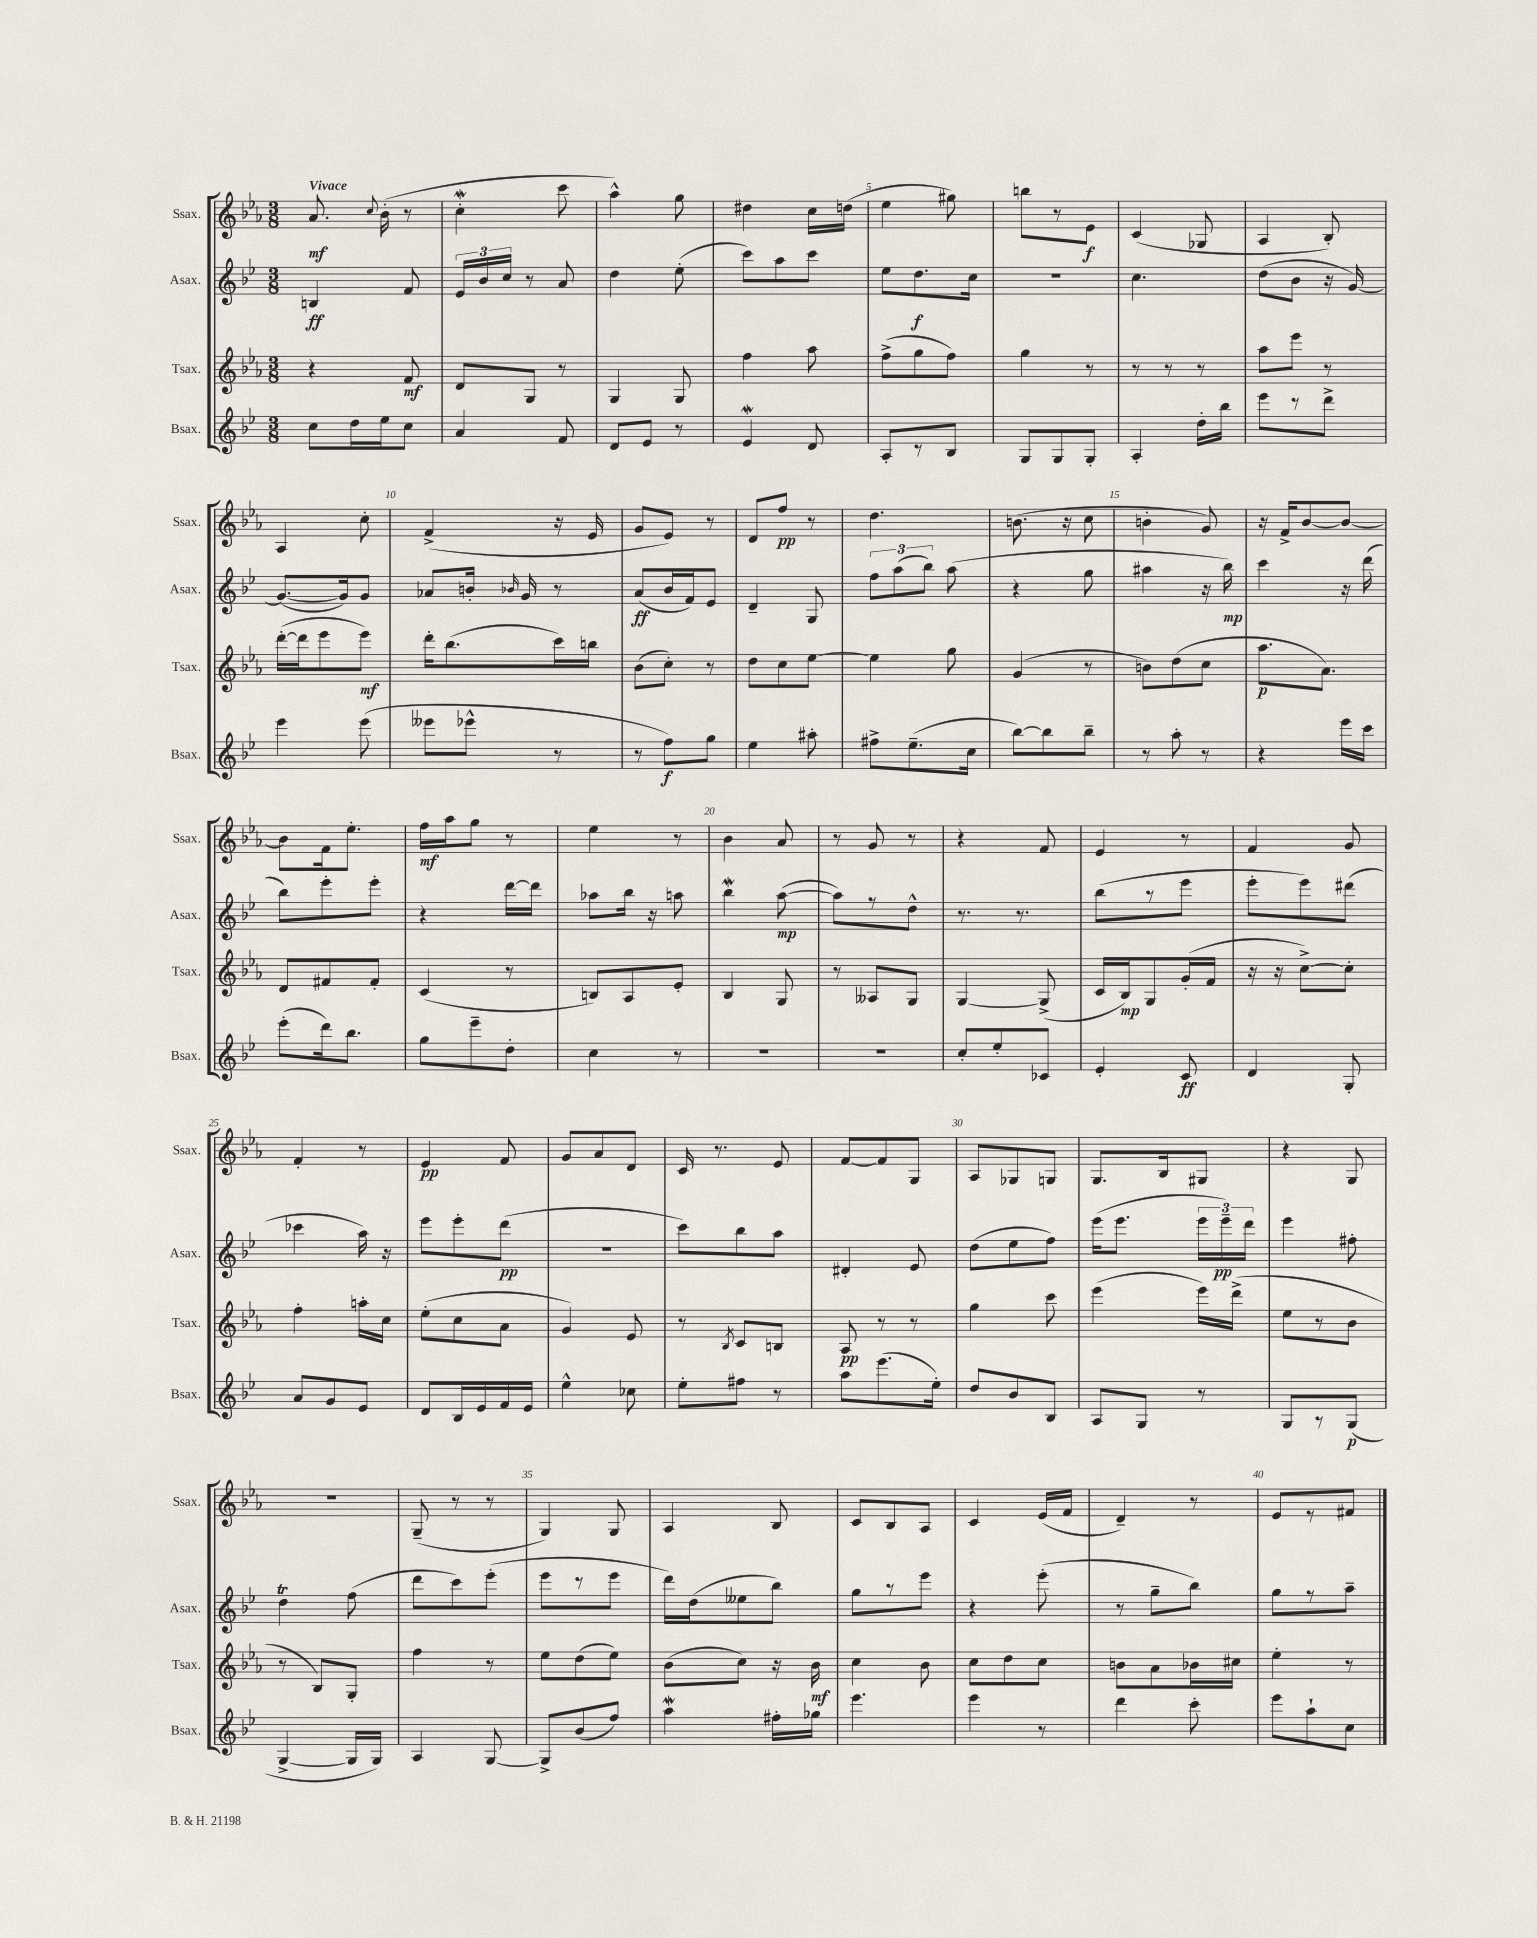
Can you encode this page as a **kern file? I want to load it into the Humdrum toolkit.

**kern	**kern	**kern	**kern
*staff4	*staff3	*staff2	*staff1
*clefG2	*clefG2	*clefG2	*clefG2
*k[b-e-]	*k[b-e-a-]	*k[b-e-]	*k[b-e-a-]
*M3/8	*M3/8	*M3/8	*M3/8
8cc	4r	4B	8.a-
16dd	.	.	.
.	.	.	8qqcc
16ee-	.	.	(16b-'
8cc	8f	8f	8r
=	=	=	=
4a	8d	24e-	4cc'
.	.	24b-	.
.	.	24cc	.
.	8G	8r	.
8f	8r	8a	8ccc
=	=	=	=
8d	4G	4dd	4aa-^^)
8e-	.	.	.
8r	8G	(8ee-'	8gg
=	=	=	=
4e-	4ff	8ccc)	4dd#
.	.	8aa	.
8d	8aa-	8ccc	16cc
.	.	.	(16dd
=	=	=	=
8A'	(8ff^	8ee-	4ee-
8r	8gg	8.dd	.
8B-	8ff)	.	8gg#)
.	.	16cc	.
=	=	=	=
8G	4gg	4.r	8bb
8G	.	.	8r
8G'	8r	.	8e-
=	=	=	=
4A'	8r	4.cc	(4c
.	8r	.	.
16dd'	8r	.	8G-
16bb-	.	.	.
=	=	=	=
8eee-	8aa-	(8dd	4A-
8r	8eee-	8b-	.
8ddd^	8r	16r	8B-')
.	.	[16g)	.
=	=	=	=
4eee-	([16ddd'	(8.g_	4A-
.	16ddd]	.	.
.	8eee-	.	.
.	.	16g])	.
(8eee-	8eee-)	8g	8cc'
=	=	=	=
8eee--	16ddd'	8a-	(4f^
.	(8.bb-	.	.
8eee-^^	.	16b'	.
.	.	16qqb-	.
.	.	16g	.
8r	16ccc)	8r	16r
.	16bb	.	16e-
=	=	=	=
8r	(8b-	(8a	8g
8ff)	8cc')	16b-	8e-)
.	.	16f)	.
8gg	8r	8e-	8r
=	=	=	=
4ee-	8dd	4d~	8d
.	8cc	.	8ff
8aa#'	[8ee-	8G	8r
=	=	=	=
8ff#^	4ee-]	12ff	4.dd
.	.	(12aa	.
(8.ee-~	.	.	.
.	.	12bb-)	.
.	8gg	(8aa	.
16cc	.	.	.
=	=	=	=
[8bb-)	(4g	4r	(8.b
8bb-]	.	.	.
.	.	.	16r
8bb-~	8r	8gg	8cc
=	=	=	=
8r	8b)	4aa#	4b'
8aa'	(8dd	.	.
8r	8cc	16r	8g)
.	.	16bb-)	.
=	=	=	=
4r	8.aa-	4ccc	16r
.	.	.	16f^
.	.	.	[8b-
.	8.a-)	.	.
16eee-	.	16r	8b-_
16ccc	.	(16ddd	.
=	=	=	=
(8eee-'	8d	8bb-)	8b-]
16ddd)	8f#	8eee-'	16f
8.bb-	.	.	8.ee-'
.	8f#'	8eee-'	.
=	=	=	=
8gg	(4c	4r	16ff
.	.	.	16aa-
8eee-~	.	.	8gg
8dd'	8r	[16ddd	8r
.	.	16ddd]	.
=	=	=	=
4cc	8B)	8aa-	4ee-
.	8A-	16bb-	.
.	.	16r	.
8r	8e-'	8aa	8r
=	=	=	=
4.r	4B-	4bb-	4b-
.	8G	([8aa	8a-
=	=	=	=
4.r	8r	8aa])	8r
.	8A--	8r	8g
.	8G	8dd^^	8r
=	=	=	=
8cc'	[4G	8.r	4r
8ee-'	.	.	.
.	.	8.r	.
8c-	(8G^]	.	8f
=	=	=	=
4e-'	16c	(8bb-	4e-
.	16B-)	.	.
.	8G	8r	.
8c	(16g'	8eee-	8r
.	16f	.	.
=	=	=	=
4d	16r	8eee-'	4f
.	16r	.	.
.	[8cc^)	8eee-)	.
8G'	8cc']	(8ddd#	8g
=	=	=	=
8a	4ff'	4ccc-	4f'
8g	.	.	.
8e-	16aa'	16aa)	8r
.	16cc	16r	.
=	=	=	=
8d	(8ee-'	8eee-	4e-
16B-	8cc	8eee-'	.
16e-	.	.	.
16f	8a-	(8ddd	8f
16e-	.	.	.
=	=	=	=
4ee-^^	4g)	4.r	8g
.	.	.	8a-
8cc-	8e-	.	8d
=	=	=	=
8ee-'	8r	8ccc)	16c
.	.	.	8.r
.	8qB-	.	.
8ff#	8c	8bb-	.
8r	8B	8aa	8e-
=	=	=	=
8aa	8A-	4d#'	[8f
(8.eee-	8r	.	8f]
.	8r	8e-	8G
16ee-')	.	.	.
=	=	=	=
8dd	4gg	(8dd	8A-
8b-	.	8ee-	8G-
8B-	8ccc	8ff)	8G
=	=	=	=
8A	(4eee-	(16eee-	8.G
.	.	8.eee-	.
8G	.	.	.
.	.	.	16B-
8r	16eee-)	24eee-	8G#
.	.	24eee-~)	.
.	(16ddd^	.	.
.	.	24ddd	.
=	=	=	=
8G	8ee-	4eee-	4r
8r	8r	.	.
(8G	8b-	8ff#'	8G
=	=	=	=
[4G^	8r	4dd	4.r
.	8B-)	.	.
16G]	8G'	(8ff	.
16G)	.	.	.
=	=	=	=
4A	4ff	8ddd	(8G~
.	.	8ccc)	8r
[8G	8r	(8eee-'	8r
=	=	=	=
8G^]	8ee-	8eee-	4G)
(8b-	(8dd	8r	.
8ff)	8ee-)	8eee-	8G
=	=	=	=
4aa	(8b-	16ddd)	4A-
.	.	(16dd	.
.	8cc)	8ee--	.
16ff#'	16r	8bb-)	8B-
16gg-	16b-	.	.
=	=	=	=
4.eee-	4cc	8gg	8c
.	.	8r	8B-
.	8b-	8eee-	8A-
=	=	=	=
4eee-	8cc	4r	4c
.	8dd	.	.
8r	8cc	(8eee-'	(16e-
.	.	.	16f
=	=	=	=
4ddd	8b	8r	4d~)
.	8a-	8gg~	.
8ccc'	16b-	8bb-)	8r
.	16cc#	.	.
=	=	=	=
8eee-	4ee-'	8gg	8e-
8aa`	.	8r	8r
8cc	8r	8aa~	8f#
==	==	==	==
*-	*-	*-	*-
